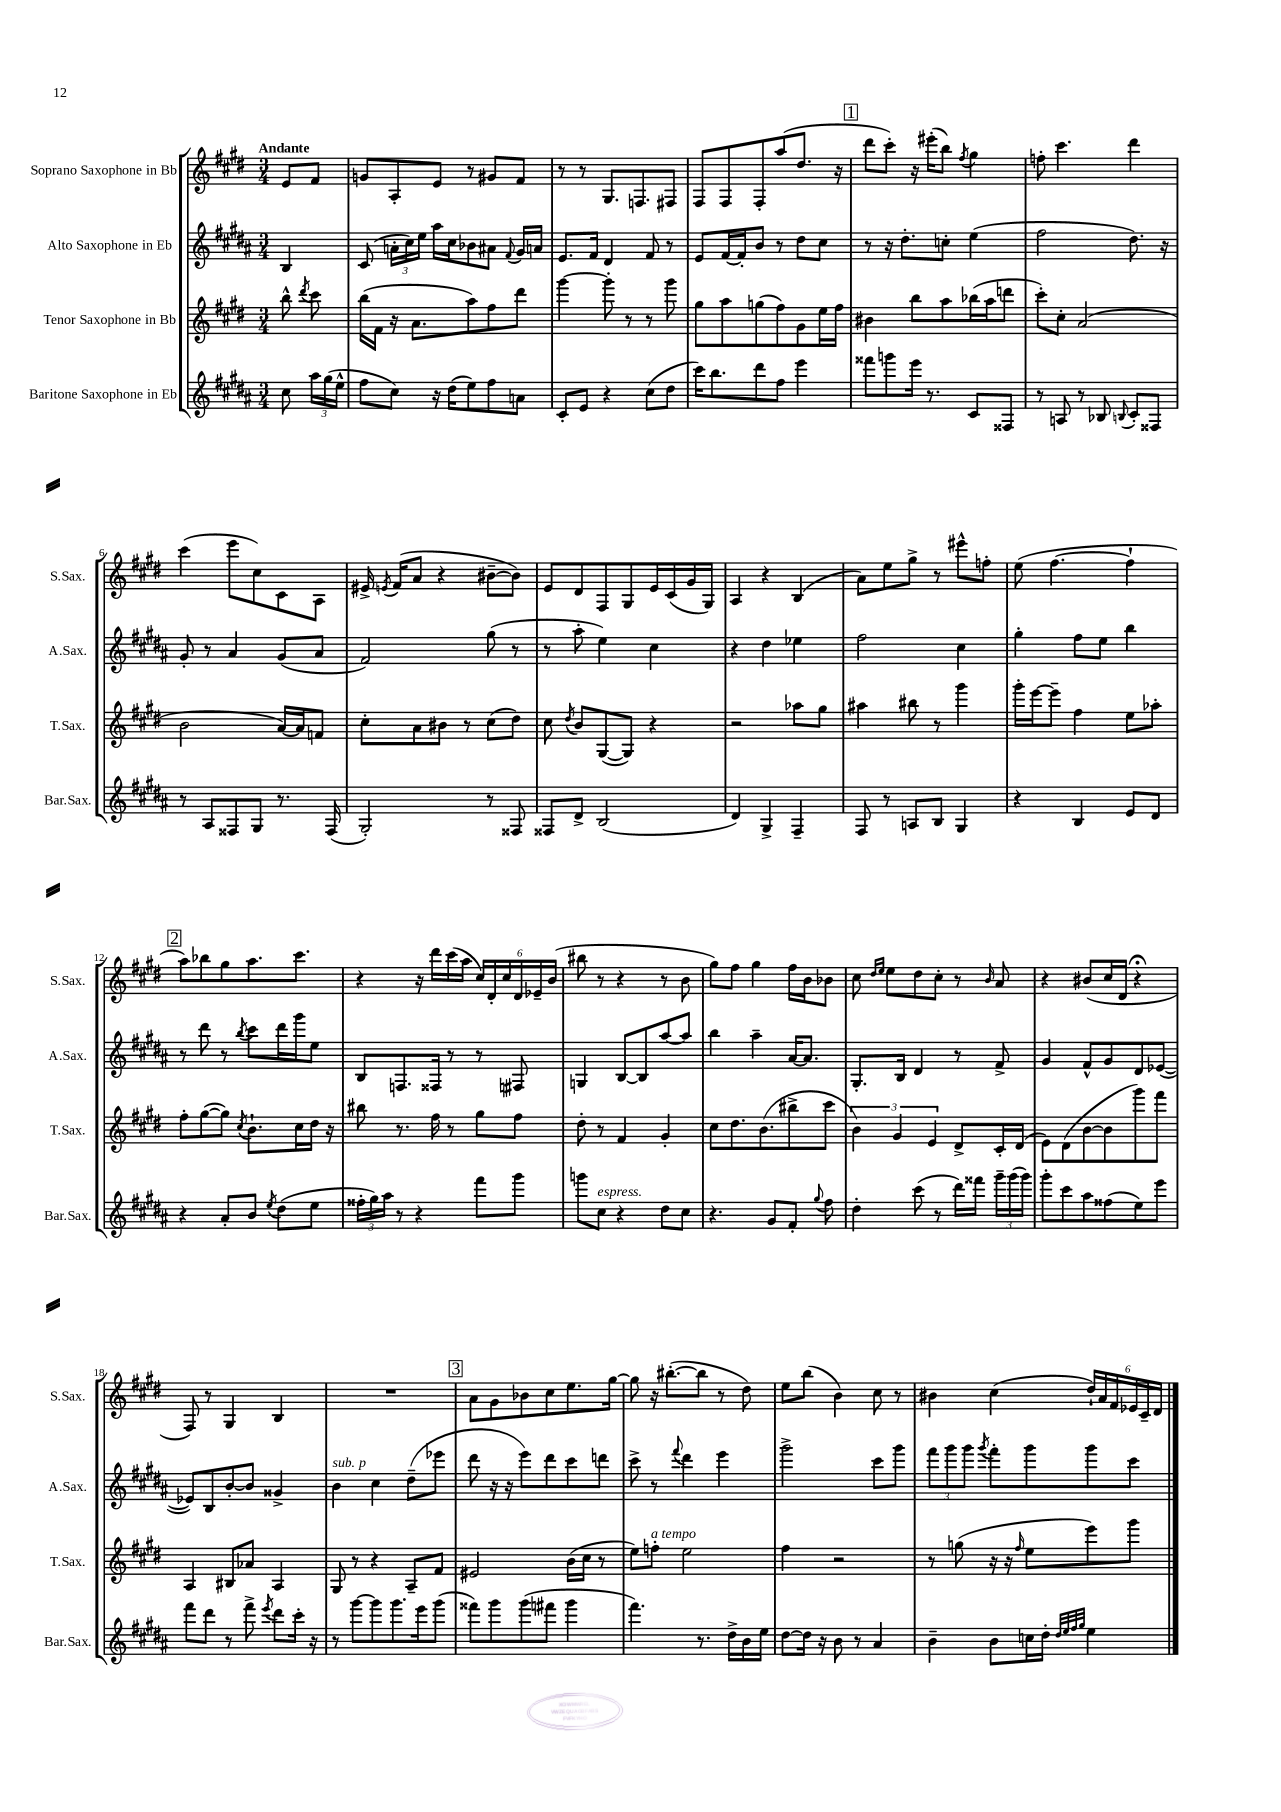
<<
\new StaffGroup <<
\new Staff = "s0" \with { instrumentName = "Soprano Saxophone in Bb" shortInstrumentName = "S.Sax." } {
    \clef treble \key e \major \numericTimeSignature \time 3/4 \partial 4 \tempo "Andante"
    \autoBeamOff e'8[ fis'8] |
    g'8[ a8-. e'8] r8 gis'8[ fis'8] |
    r8 r8 gis8.[ f8. fis8] |
    fis8[ fis8 fis8-. a''8( dis''8.] r16 |
    \mark \markup { \box "1" } dis'''8[ cis'''8]-.) r16 eis'''16[-.( b''8]) \acciaccatura { fis''8 } gis''4 |
    f''8-. cis'''4. dis'''4 |
    cis'''4( e'''8[ cis''8) cis'8 a8] |
    eis'16-> \acciaccatura { e'8 } fis'16[( a'8] r4 bis'8[~-- bis'8]) |
    e'8[ dis'8 fis8 gis8 e'16 cis'16( gis'16 gis16]) |
    a4 r4 b4( |
    a'8[) e''8 gis''8]-> r8 eis'''8[-^ f''8]-. |
    e''8( fis''4.~ fis''4-! |
    \mark \markup { \box "2" } a''8[) bes''8 gis''8 a''8. cis'''8.] |
    r4 r16 dis'''16[ cis'''16( a''16] \tuplet 6/4 { cis''16[) dis'16-. cis''16 dis'16 ees'16-- b'16]( } |
    bis''8 r8 r4 r8 b'8 |
    gis''8[) fis''8] gis''4 fis''16[ b'16 bes'8] |
    cis''8 \grace { dis''16[ e''16] } e''8[ dis''8 cis''8]-. r8 \grace { b'16 } a'8 |
    r4 bis'8[( cis''16 dis'16] r4\fermata |
    fis8) r8 gis4 b4 |
    R2. |
    \mark \markup { \box "3" } a'8[ gis'8 bes'8 cis''8 e''8. gis''16]~ |
    gis''8 r16 bis''8.[~-.( bis''8] r8 dis''8) |
    e''8[ b''8]( b'4) cis''8 r8 |
    bis'4 cis''4( \tuplet 6/4 { dis''16[-!) a'16 fis'16 ees'16 cis'16-- dis'16] } \bar "|." |
}
\new Staff = "s1" \with { instrumentName = "Alto Saxophone in Eb" shortInstrumentName = "A.Sax." } {
    \clef treble \key b \major \numericTimeSignature \time 3/4 \partial 4
    \autoBeamOff b4 |
    cis'8( \tuplet 3/2 { a'16[-. cis''16) e''16] } ais''16[ cis''16 bes'8 ais'8] \appoggiatura { fis'8 } gis'16[ a'16] |
    e'8.[ fis'16] dis'4 fis'8 r8 |
    e'8[ fis'16~ fis'16-. b'8] r8 dis''8[ cis''8] |
    \mark \markup { \box "1" } r8 r16 dis''8.[-. c''8]-. e''4( |
    fis''2 dis''8.) r16 |
    gis'8-. r8 ais'4 gis'8[( ais'8] |
    fis'2) gis''8( r8 |
    r8 ais''8-. e''4) cis''4 |
    r4 dis''4 ees''4 |
    fis''2 cis''4 |
    gis''4-. fis''8[ e''8] b''4 |
    \mark \markup { \box "2" } r8 dis'''8 r8 \acciaccatura { b''8 } cis'''8[ dis'''16 gis'''16 e''8] |
    b8[ f8. fisis16] r8 r8 fis8 |
    g4 b8[~ b8 ais''8~ ais''8] |
    b''4 ais''4-- ais'16[~ ais'8.] |
    gis8.[-. b16] dis'4 r8 fis'8-> |
    gis'4 fis'8[-^ gis'8 dis'8 ees'8]~( |
    ees'8[) b8 b'8~-. b'8] gisis'4-> |
    b'4^\markup { \italic "sub. p" } cis''4 dis''8[--( ees'''8] |
    \mark \markup { \box "3" } dis'''8 r16 r16 e'''8[) dis'''8 cis'''8 d'''8] |
    cis'''8-> r8 \appoggiatura { fis'''8 } dis'''4 e'''4 |
    gis'''2-> cis'''8[ gis'''8] |
    \tuplet 3/2 { fis'''8[ gis'''8 gis'''8] } \acciaccatura { gis'''8 } fis'''8[-. gis'''8 gis'''8 cis'''8] \bar "|." |
}
\new Staff = "s2" \with { instrumentName = "Tenor Saxophone in Bb" shortInstrumentName = "T.Sax." } {
    \clef treble \key e \major \numericTimeSignature \time 3/4 \partial 4
    \autoBeamOff b''8-^ \acciaccatura { dis'''8 } cis'''8 |
    b''16[( fis'16] r16 a'8.[ a''8) fis''8 dis'''8] |
    gis'''4~ gis'''8-. r8 r8 gis'''8 |
    gis''8[ a''8 g''8( fis''8) gis'8 e''16 fis''16] |
    \mark \markup { \box "1" } bis'4 b''8[ a''8 bes''16( a''16 d'''8] |
    cis'''8[-.) cis''8]-. a'2( |
    b'2 a'16[~) a'16 f'8] |
    cis''8[-. a'8 bis'8] r8 cis''8[( dis''8]) |
    cis''8 \acciaccatura { dis''8 } b'8[ gis8~( gis8]) r4 |
    r2 aes''8[ gis''8] |
    ais''4 bis''8 r8 gis'''4 |
    gis'''16[-. e'''16~ e'''8]-- fis''4 e''8[ aes''8]-. |
    \mark \markup { \box "2" } fis''8[-. gis''8~( gis''8]) \acciaccatura { cis''8 } b'8.[-! cis''16 dis''16] r16 |
    bis''8 r8. fis''16 r8 gis''8[ fis''8] |
    dis''8-. r8 fis'4 gis'4-. |
    cis''8[ dis''8. b'8.( bis''8-> cis'''8] |
    \tuplet 3/2 { b'4) gis'4 e'4 } dis'8[-> cis'16-. dis'16]( |
    e'8[) dis'8( b'8~ b'8 gis'''8) fis'''8] |
    a4 bis8[ aes'8] a4 |
    gis8 r8 r4 a8[-- fis'8] |
    \mark \markup { \box "3" } eis'2 b'16[( cis''16] r8 |
    e''8[) f''8]-.^\markup { \italic "a tempo" } e''2 |
    fis''4 r2 |
    r8 g''8( r16 r16 \grace { fis''16 } e''8[ e'''8) gis'''8] \bar "|." |
}
\new Staff = "s3" \with { instrumentName = "Baritone Saxophone in Eb" shortInstrumentName = "Bar.Sax." } {
    \clef treble \key b \major \numericTimeSignature \time 3/4 \partial 4
    \autoBeamOff cis''8 \tuplet 3/2 { ais''16[ gis''16( e''16]-^ } |
    fis''8[ cis''8]) r16 dis''16[( e''8) fis''8 a'8] |
    cis'8[-. e'8] r4 cis''8[( dis''8] |
    cis'''16[) b''8. dis'''8 fis''8] e'''4 |
    \mark \markup { \box "1" } fisis'''8[ g'''8 e'''16] r8. cis'8[ fisis8] |
    r8 a8 r8 bes8 \appoggiatura { b8 } cis'8[-. fisis8] |
    r8 ais8[ fisis8 gis8] r8. fisis16( |
    gis2-.) r8 fisis8 |
    fisis8[ dis'8]-> b2( |
    dis'4) gis4-> fis4-- |
    fis8 r8 a8[ b8] gis4 |
    r4 b4 e'8[ dis'8] |
    \mark \markup { \box "2" } r4 ais'8[-. b'8] \acciaccatura { e''8 } dis''8[( e''8] |
    \tuplet 3/2 { fisis''16[-. gis''16) ais''16] } r8 r4 fis'''8[ gis'''8] |
    g'''8[ cis''8]^\markup { \italic "espress." } r4 dis''8[ cis''8] |
    r4. gis'8[ fis'8]-. \appoggiatura { gis''8 } fis''8 |
    dis''4-. cis'''8( r8 dis'''16[) fisis'''16] \tuplet 3/2 { gis'''16[-- gis'''16( gis'''16]) } |
    gis'''8[-. cis'''8 ais''8 fisis''8( e''8) e'''8] |
    fis'''8[ dis'''8] r8 fis'''8-> \acciaccatura { e'''8 } dis'''8[ cis'''16]-. r16 |
    r8 gis'''8[~ gis'''8 gis'''8. e'''16 gis'''8]( |
    \mark \markup { \box "3" } fisis'''8[) gis'''8 gis'''8( fis'''8] gis'''4 |
    fis'''4.) r8. dis''16[-> b'16 e''16] |
    dis''8[~ dis''16] r16 b'8 r8 ais'4 |
    b'4-- b'8[ c''16 dis''16]-. \grace { dis''32[ e''32 fis''32 gis''32] } e''4 \bar "|." |
}
>>
>>
